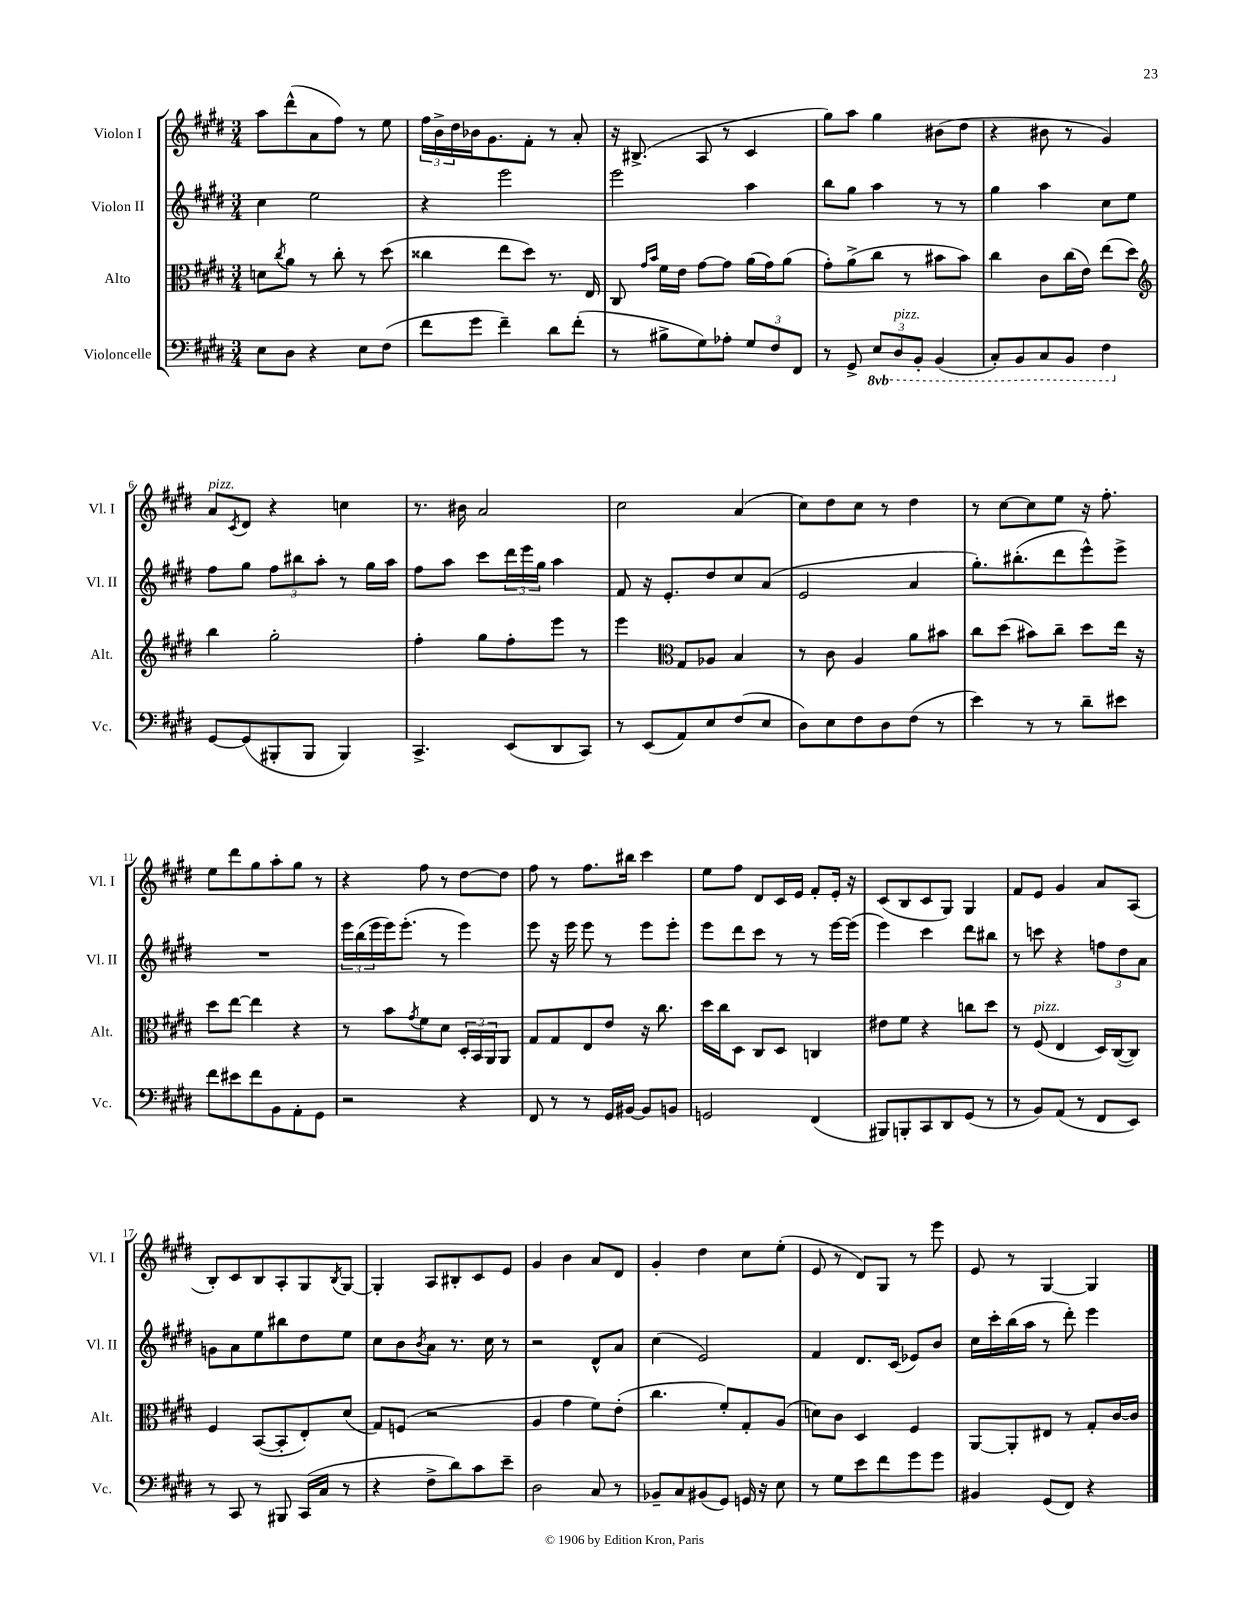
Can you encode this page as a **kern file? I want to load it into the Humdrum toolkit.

**kern	**kern	**kern	**kern
*staff4	*staff3	*staff2	*staff1
*clefF4	*clefC3	*clefG2	*clefG2
*k[f#c#g#d#]	*k[f#c#g#d#]	*k[f#c#g#d#]	*k[f#c#g#d#]
*M3/4	*M3/4	*M3/4	*M3/4
8E	8d	4cc#	8aa
.	8qcc#	.	.
8D#	8a	.	(8ddd#^^
4r	8r	2ee	8a
.	8cc#'	.	8ff#)
8E	8r	.	8r
(8F#	(8dd#	.	8ee
=	=	=	=
8f#	4cc##	4r	24ff#
.	.	.	24b^
.	.	.	24dd#
8g#	.	.	16b-
.	.	.	8.g#
4f#~)	8ee	2eee	.
.	8dd#)	.	8f#'
8d#	8.r	.	8r
(8f#'	.	.	8a'
.	16E	.	.
=	=	=	=
8r	8C#	2eee	16r
.	.	.	(8.B#^
.	16qqg#	.	.
.	16qqb	.	.
8B#^	16f#	.	.
.	16e	.	.
8G#)	[8g#	.	8A
8A-'	8g#]	.	8r
12G#	(16a	4aa	4c#
.	16g#)	.	.
12F#	.	.	.
.	(8a	.	.
12FF#	.	.	.
=	=	=	=
8r	8g#')	8bb	8gg#)
8GG#^	(8a^	8gg#	8aa
12EE	8cc#	4aa	4gg#
12DD#	.	.	.
.	8r	.	.
12BBB'	.	.	.
(4BBB	8b#	8r	(8b#
.	8b#)	8r	8dd#
=	=	=	=
8CC#')	4cc#	4gg#	4r
8BBB	.	.	.
8CC#	8c#	4aa	8b#
8BBB	(16cc#	.	8r
.	16e)	.	.
4FF#	(8ee	8cc#	4g#)
.	8dd#)	8ee	.
=	=	=	=
*	*clefG2	*	*
[8GG#	4bb	8ff#	8a
.	.	.	8qc#
(8GG#]	.	8gg#	8d#
8BBB#'	2gg#'	12ff#	4r
.	.	12bb#	.
8BBB#	.	.	.
.	.	12aa'	.
4BBB#)	.	8r	4cc
.	.	16gg#	.
.	.	16aa	.
=	=	=	=
4.CC#^	4ff#'	8ff#	8.r
.	.	8aa	.
.	.	.	16b#
.	8gg#	8ccc#	2a
(8EE	8ff#'	24ddd#	.
.	.	24eee	.
.	.	24gg#	.
8DD#	8eee	4aa	.
8CC#)	8r	.	.
=	=	=	=
8r	4eee	8f#	2cc#
(8EE	.	16r	.
.	.	8.e'	.
*	*clefC3	*	*
8AA)	8G#	.	.
8E	8A-	8dd#	.
(8F#	4B	8cc#	(4a
8E	.	(8a	.
=	=	=	=
8D#)	8r	2e	8cc#)
8E	8c#	.	8dd#
8F#	4A	.	8cc#
8D#	.	.	8r
(8F#	8a	4a	4dd#
8r	8b#	.	.
=	=	=	=
4e)	8cc#	8.gg#')	8r
.	(8dd#	.	[8cc#
.	.	(8.bb#'	.
8r	8b#)	.	8cc#]
8r	8cc#~	8ddd#	8ee
8d#~	8dd#	8eee^^)	16r
.	.	.	8.ff#'
8e#	16ee	8eee^	.
.	16r	.	.
=	=	=	=
8f#	8dd#	2.r	8ee
8e#	[8ee	.	8ddd#
8f#	4ee]	.	8gg#
8BB	.	.	8aa'
8AA'	4r	.	8gg#
8GG#	.	.	8r
=	=	=	=
2r	8r	24eee	4r
.	.	(24bb	.
.	.	24eee	.
.	8b	16eee)	.
.	.	(8.eee'	.
.	8qg#	.	.
.	8f#	.	8ff#
.	8d#	8r	8r
4r	24D#'	4eee)	[8dd#
.	24BB	.	.
.	24AA	.	.
.	8AA	.	8dd#]
=	=	=	=
8FF#	8G#	8eee	8ff#
8r	8G#	16r	8r
.	.	16eee	.
8r	8E	8eee	8.ff#
16GG#	8e	8r	.
[16BB#	.	.	16bb#
8BB#]	16r	8eee	4ccc#
.	8.cc#	.	.
8BB	.	8eee'	.
=	=	=	=
2GG	16dd#	8eee	8ee
.	16cc#	.	.
.	8D#	8ddd#	8ff#
.	8C#	8ccc#	8d#
.	8D#	8r	16c#
.	.	.	16e
(4FF#	4C	8r	8f#'
.	.	[16eee	16e'
.	.	(16eee]	16r
=	=	=	=
8BBB#)	8e#	4eee)	(8c#
8BBB'	8f#	.	8B
8CC#	4r	4ccc#	8c#
8DD#	.	.	8G#)
(8GG#	8cc	8ddd#	4G#
8r	8dd#	8bb#	.
=	=	=	=
8r	8r	8r	8f#
8BB)	(8F#	8ccc	8e
(8AA	4E	4r	4g#
8r	.	.	.
8FF#	16D#)	12ff	8a
.	([16C#	.	.
.	.	12dd#	.
8EE)	8C#])	.	(8A
.	.	12a	.
=	=	=	=
8r	4F#	8g	8B')
8CC#	.	8a	8c#
8r	([8BB	8ee	8B
8BBB#	8BB']	8bb#	8A'
(16CC#	8E')	8dd#	8G#
16C#	.	.	.
.	.	.	8qB
8r	(8d#	8ee	[8G#
=	=	=	=
4r	8G#)	8cc#	4G#']
.	(8F	8b	.
.	.	8qb	.
8F#^	2r	8a	8A
8d#)	.	8.r	8B#'
8c#	.	.	8c#
.	.	16cc#	.
8e~	.	8r	8e
=	=	=	=
2D#	4A	2r	4g#
.	4g#	.	4b
8C#	8f#)	8d#^^	8a
8r	(8e'	8a	8d#
=	=	=	=
8BB-~	4.cc#	(4cc#	4g#'
8C#	.	.	.
(8BB#	.	2e)	4dd#
8GG#)	8f#')	.	.
16GG	8G#'	.	8cc#
16r	.	.	.
8E	(8A	.	(8ee'
=	=	=	=
8r	8d)	4f#	8e
8G#	8c#	.	8r
8e	4D#	8.d#	8d#)
8f#	.	.	8G#
.	.	(16c#	.
8g#	4F#	8e-)	8r
8g#	.	8b	8eee
=	=	=	=
4BB#	[8AA	16cc#	8e
.	.	16ccc#'	.
.	8AA']	(16bb	8r
.	.	16aa	.
(8GG#	8E#	8r	[4G#
8FF#)	8r	8ddd#')	.
4r	8G#'	4eee	4G#]
.	[16c#	.	.
.	16c#]	.	.
==	==	==	==
*-	*-	*-	*-
